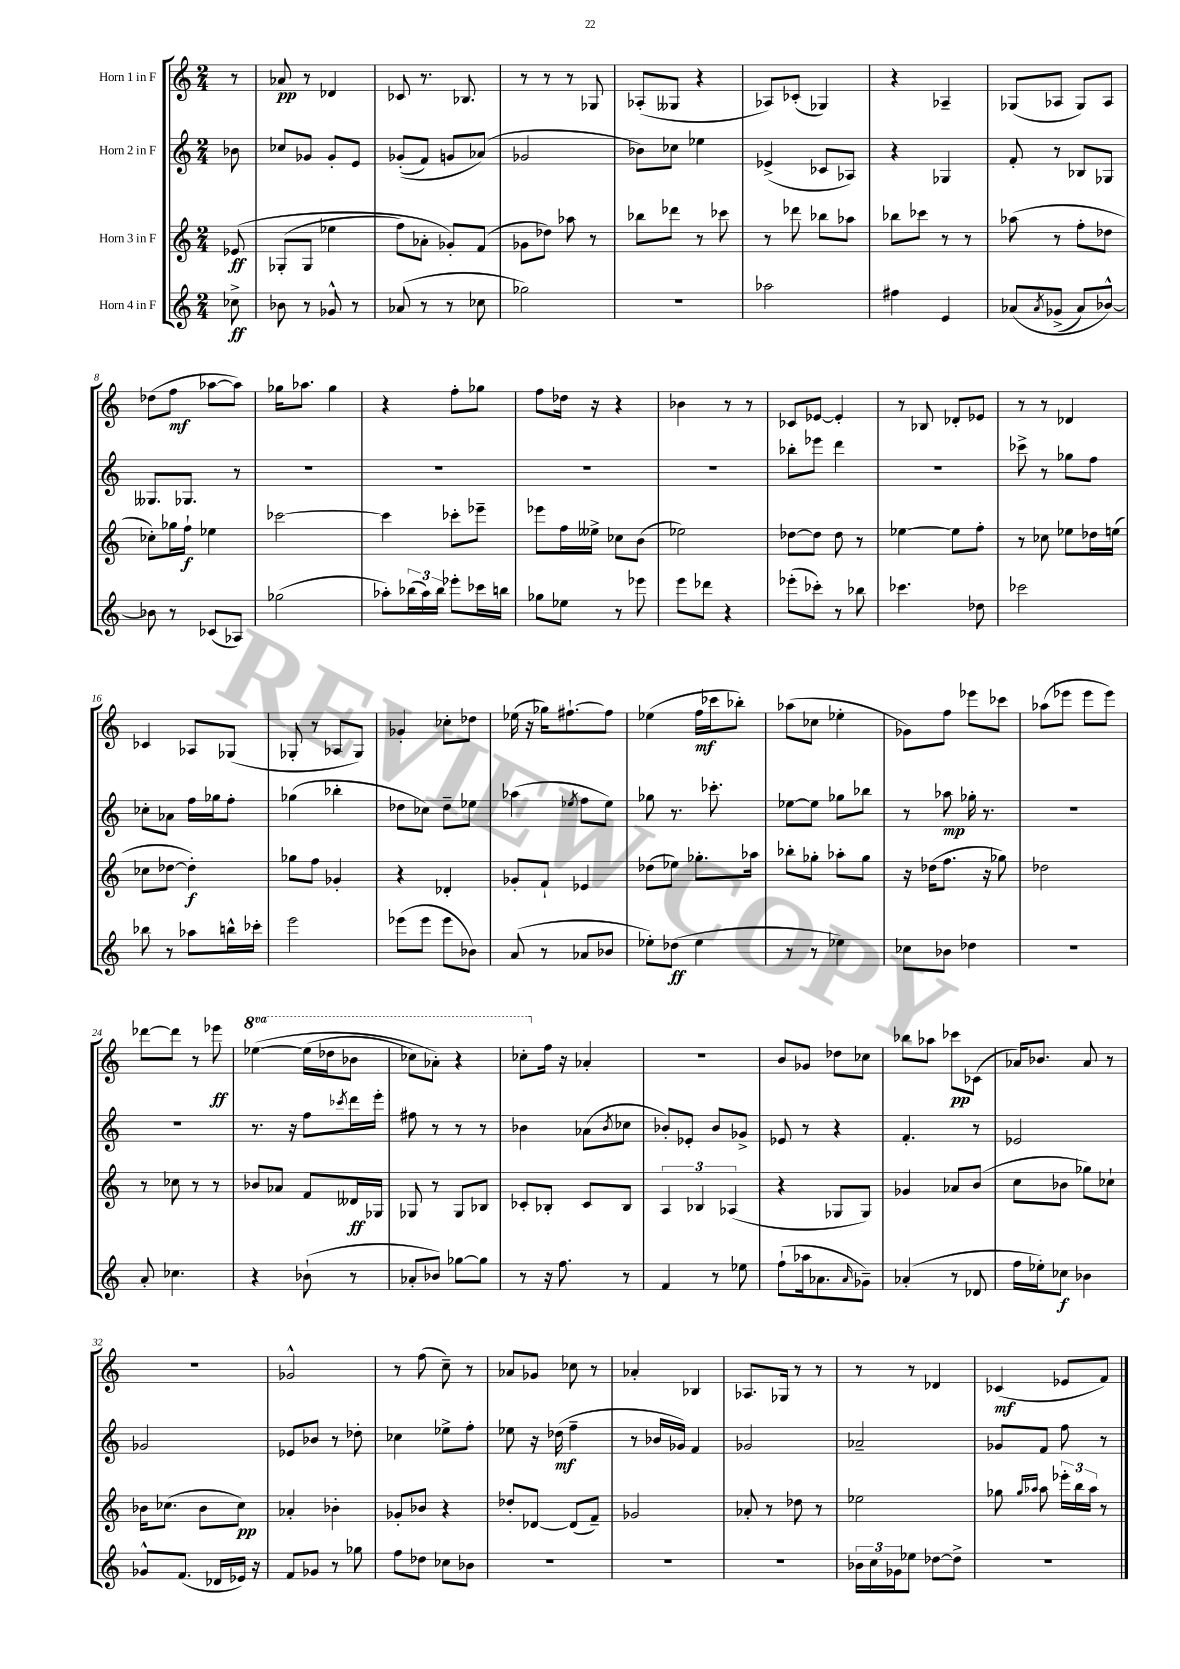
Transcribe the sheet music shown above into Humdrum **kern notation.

**kern	**kern	**kern	**kern
*staff4	*staff3	*staff2	*staff1
*clefG2	*clefG2	*clefG2	*clefG2
*k[]	*k[]	*k[]	*k[]
*M2/4	*M2/4	*M2/4	*M2/4
8cc-^	&(8e-	8b-	8r
=	=	=	=
8b-	(8G-'	8cc-	8a-
8r	8G-	8g-	8r
8g-^^	4ee-	8g-'	4d-
8r	.	8e	.
=	=	=	=
(8a-	8ff)	&((8g-'	8c-
8r	8a-'	8f)	8.r
8r	8g-'&)	8g	.
.	.	.	8.B-
8cc-	(8f	(8a-&)	.
=	=	=	=
2gg-)	8g-	2g-	8r
.	8dd-)	.	8r
.	8aa-	.	8r
.	8r	.	8G-
=	=	=	=
2r	8bb-	8b-)	(8A-'
.	8ddd-	8cc-	8G--
.	8r	4ee-	4r
.	8ccc-	.	.
=	=	=	=
2aa-	8r	(4e-^	8A-)
.	8ddd-	.	(8c-'
.	8bb-	8c-	4G-)
.	8aa-	8A-)	.
=	=	=	=
4ff#	8bb-	4r	4r
.	8ccc-	.	.
4e	8r	4G-	4A-~
.	8r	.	.
=	=	=	=
&(8a-	(8aa-	8f'	(8G-
8qa-	.	.	.
(8g-^	8r	8r	8A-
8a-)	8ff'	8B-	8G-)
[8b-^^&)	8dd-	8G-	8A-
=	=	=	=
8b-]	8cc-')	8.G--	(8dd-
8r	16gg-	.	8ff
.	16ff`	8.G-	.
(8c-	4ee-	.	[8aa-
8A-)	.	8r	8aa-])
=	=	=	=
(2gg-	[2ccc-	2r	16gg-
.	.	.	8.aa-
.	.	.	4gg-
=	=	=	=
8aa-')	4ccc-]	2r	4r
(24bb-	.	.	.
24aa-)	.	.	.
24bb-	.	.	.
8eee-'	8ccc-'	.	8ff'
16ccc-	8eee-~	.	8gg-
16bb	.	.	.
=	=	=	=
8gg-	8eee-	2r	8ff
8ee-	16ff	.	16dd-
.	16ee--^	.	16r
8r	8cc-	.	4r
8eee-	(8b	.	.
=	=	=	=
8eee	2ee-)	2r	4b-
8ddd-	.	.	.
4r	.	.	8r
.	.	.	8r
=	=	=	=
(8eee-'	[8dd-	8bb-'	8c-
8ccc-')	8dd-]	8eee-	[8e-
8r	8dd-	4ddd	4e-']
8bb-	8r	.	.
=	=	=	=
4.ccc-	[4ee-	2r	8r
.	.	.	8B-
.	8ee-]	.	8d-'
8dd-	8ff'	.	8e-
=	=	=	=
2ccc-	8r	8ccc-^	8r
.	8cc-	8r	8r
.	8ee-	8gg-	4d-
.	16dd-	8ff	.
.	(16ee	.	.
=	=	=	=
8bb-	8cc-	8cc-'	4c-
8r	[8dd-	8a-	.
8aa-	4dd-'])	16ff	8A-
.	.	16gg-	.
16bb^^	.	8ff'	(8G-
16ccc-'	.	.	.
=	=	=	=
2eee	8gg-	(4gg-	8G-'
.	8ff	.	8r
.	4g-'	4bb-'	8A-
.	.	.	8G-)
=	=	=	=
(8eee-	4r	8dd-	4g-'
8eee-	.	8cc-)	.
8eee-	4d-'	8dd-~	8cc-'
8b-)	.	8ee-	8dd-
=	=	=	=
(8a	8g-'	(4aa-	(16ee-
.	.	.	16r
8r	8f`	.	16gg-)
.	.	.	[8.ff#`
.	.	8qee-	.
8a-	4e-	8ff	.
8b-	.	8ee-)	8ff#]
=	=	=	=
8ee-')	(8dd-	8gg-	(4ee-
(8dd-	8ee-)	8.r	.
4ee-	8.gg-'	.	16ff
.	.	8.ccc-'	16ccc-
.	.	.	8bb-')
.	16aa-	.	.
=	=	=	=
8r	8bb-'	[8ee-	(8aa-
8r	8gg-'	8ee-]	8cc-
4ee-)	8aa-'	8gg-	4ee-'
.	8gg-	8bb-	.
=	=	=	=
8cc-	16r	8r	8g-)
.	(16dd-	.	.
8b-	8.ff	8aa-	8ff
4dd-	.	16gg-'	8eee-
.	16r	8.r	.
.	8gg-)	.	8ccc-
=	=	=	=
2r	2dd-	2r	(8aa-
.	.	.	8eee-
.	.	.	8eee-
.	.	.	8eee-)
=	=	=	=
8a'	8r	2r	[8ddd-
4.cc-	8cc-	.	8ddd-]
.	8r	.	8r
.	8r	.	8eee-
=	=	=	=
4r	8b-	8.r	&([4eee-
.	8a-	.	.
.	.	16r	.
(8b-`	8f	8ff	(16eee-]
.	.	.	16ddd-
.	.	8qccc-	.
8r	16d--	16ddd	8bb-
.	16G-	16eee'	.
=	=	=	=
8a-'	8G-	8ff#	8ccc-)
8b-)	8r	8r	8aa-'&)
[8gg-	8G-	8r	4r
8gg-]	8B-	8r	.
=	=	=	=
8r	8c-'	4b-	8ccc-'
16r	8B-'	.	16ff
8.ff	.	.	16r
.	8c-	(8a-	4a-'
.	.	8qb-	.
8r	8B-	8cc-	.
=	=	=	=
4f	6A	8b-')	2r
.	.	8e-'	.
.	6B-	.	.
8r	.	8b-	.
.	(6A-	.	.
8ee-	.	8g-^	.
=	=	=	=
(8ff`	4r	8e-	8b
16aa-	.	8r	8g-
8.a-	.	.	.
.	8G-	4r	8dd-
16qqa-	.	.	.
8g-~)	8G-)	.	8cc-
=	=	=	=
(4a-'	4g-	4.f'	8bb-
.	.	.	8aa-
8r	8a-	.	8ccc-
8d-	(8b	8r	(8c-
=	=	=	=
16ff	8cc	2e-	16a-)
16ee-')	.	.	8.b-
8cc-	8b-	.	.
4b-	8gg-)	.	8a-
.	8cc-`	.	8r
=	=	=	=
8g-^^	16b-	2g-	2r
.	(8.cc-	.	.
(8.f	.	.	.
.	8b-	.	.
16d-	.	.	.
16e-)	8cc-)	.	.
16r	.	.	.
=	=	=	=
8f	4a-'	8e-	2g-^^
8g-	.	8b-	.
8r	4b-'	8r	.
8gg-	.	8dd-'	.
=	=	=	=
8ff	8g-'	4cc-	8r
8dd-	8b-	.	(8ff
8cc-	4r	8ee-^	8cc~)
8b-	.	8ff'	8r
=	=	=	=
2r	8dd-'	8ee-	8a-
.	[8d-	16r	8g-
.	.	(16dd-	.
.	(8d-]	4ff~	8cc-
.	8f~)	.	8r
=	=	=	=
2r	2g-	8r	4a-'
.	.	16b-	.
.	.	16g-)	.
.	.	4f	4B-
=	=	=	=
2r	8a-'	2g-	8.A-
.	8r	.	.
.	.	.	16G-
.	8dd-	.	8r
.	8r	.	8r
=	=	=	=
24b-	2ee-	2a-~	8r
24cc	.	.	.
24g-	.	.	.
8ee-	.	.	8r
[8dd-	.	.	4d-
8dd-^]	.	.	.
=	=	=	=
2r	8gg-	8g-	(4c-
.	16qqgg-	.	.
.	16qqaa-	.	.
.	8aa-	8f	.
.	24eee-'	8ff	8e-
.	24bb	.	.
.	24aa-	.	.
.	8r	8r	8f)
==	==	==	==
*-	*-	*-	*-
